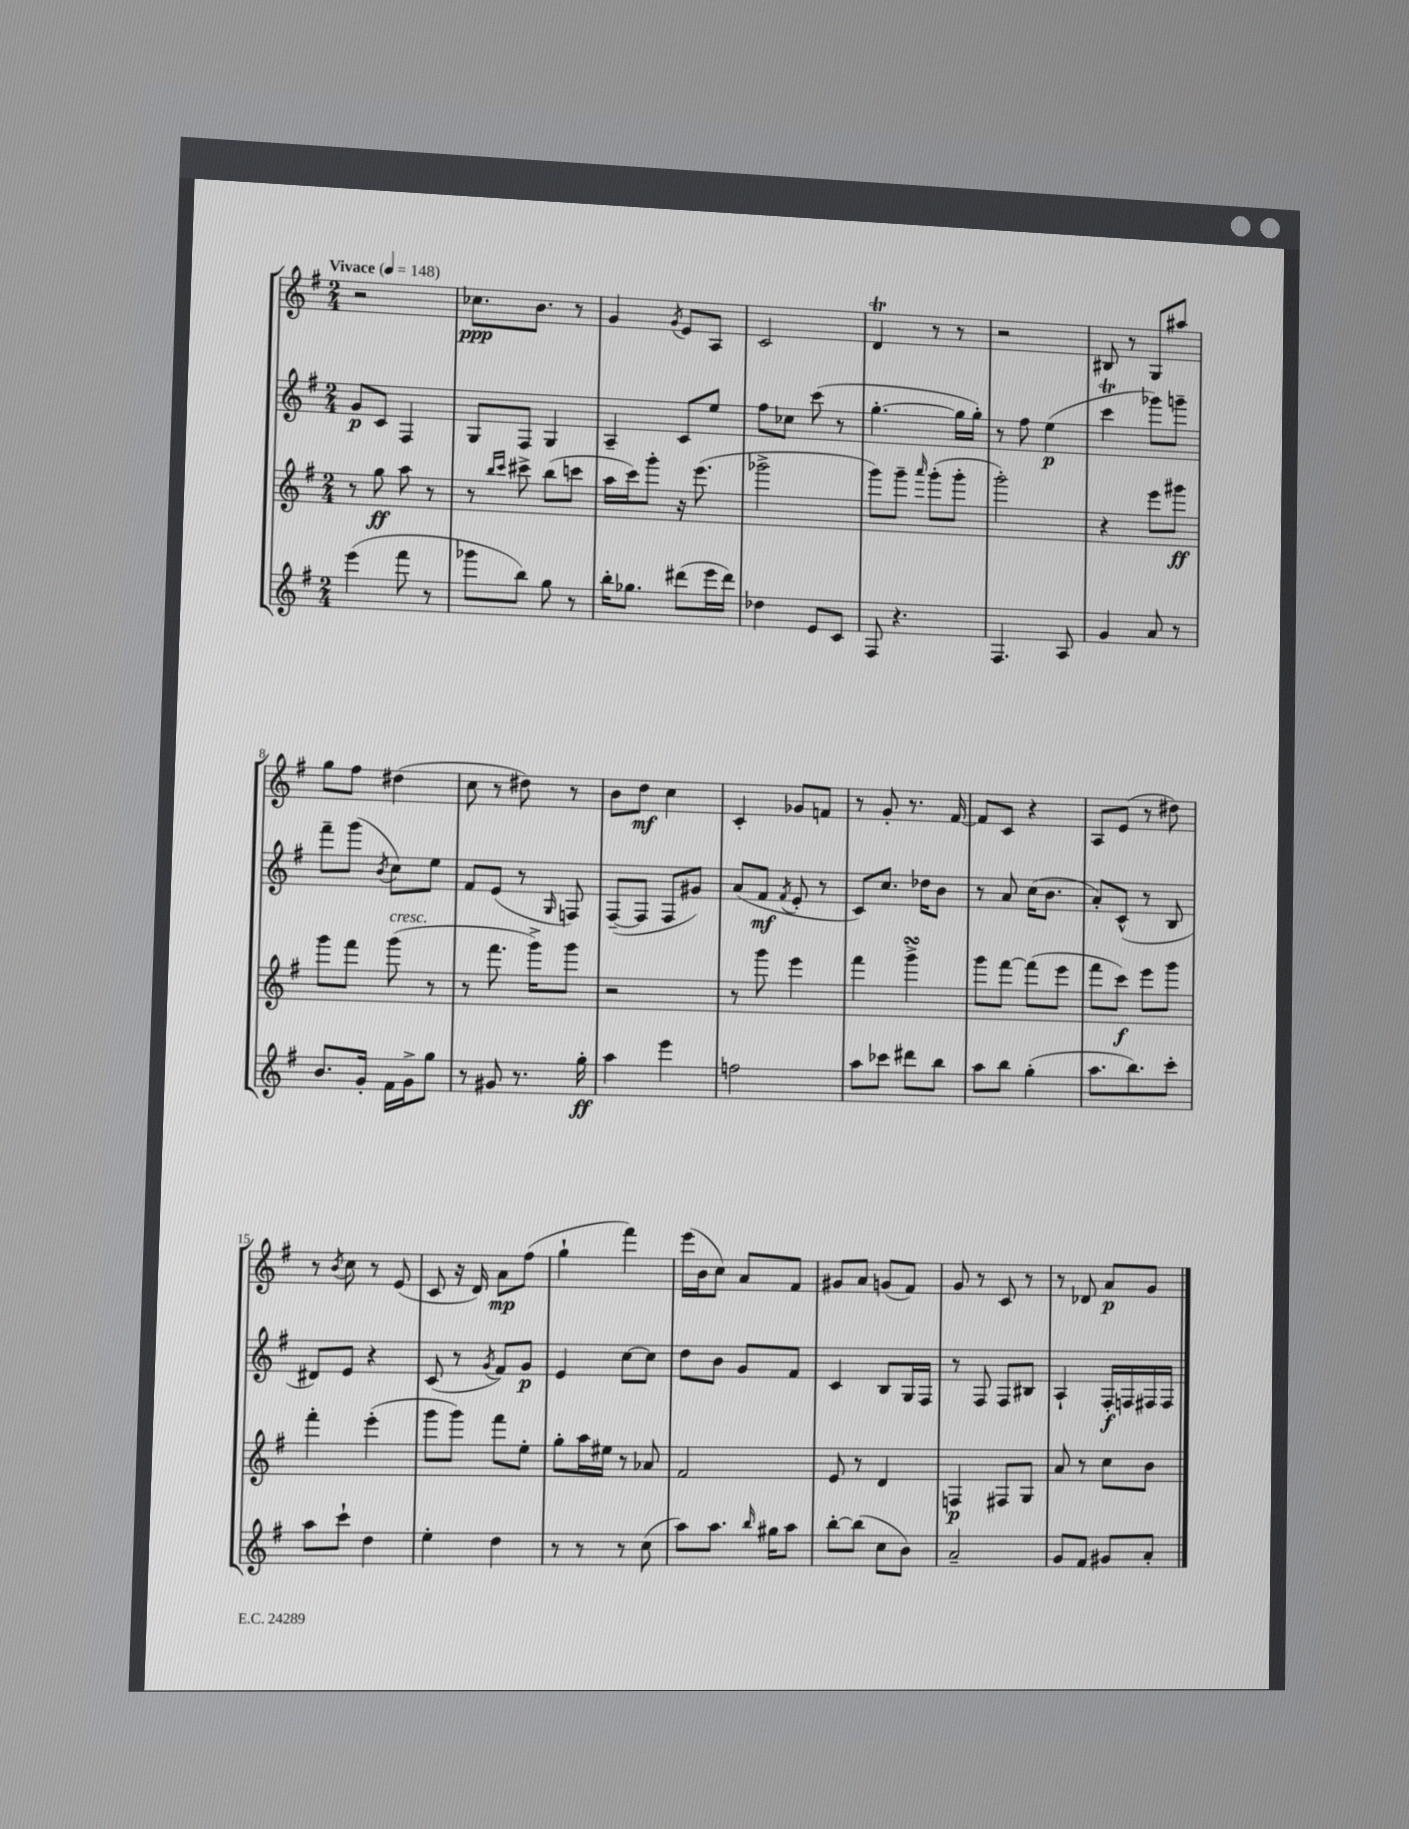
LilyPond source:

<<
\new StaffGroup <<
\new Staff = "s0" {
    \clef treble \key g \major \numericTimeSignature \time 2/4 \tempo "Vivace" 4 = 148
    r2 |
    ces''8.\ppp b'8. r8 |
    g'4 \acciaccatura { g'8 } e'8 a8 |
    c'2 |
    d'4\trill r8 r8 |
    r2 |
    bis8 r8 g8 ais''8 |
    g''8 fis''8 dis''4( |
    c''8 r8 dis''8) r8 |
    b'8 d''8\mf c''4 |
    c'4-. ges'8 f'8 |
    r8 g'8-. r8. fis'16~ |
    fis'8 c'8 r4 |
    a8 e'8( r8 dis''8) |
    r8 \acciaccatura { b'8 } c''8 r8 e'8( |
    c'8 r16 d'16) a'8\mp fis''8( |
    g''4-! fis'''4) |
    e'''16( b'16 c''8) a'8 fis'8 |
    gis'8 a'8 g'8( fis'8) |
    g'8 r8 c'8 r8 |
    r8 des'8 a'8\p g'8 \bar "|." |
}
\new Staff = "s1" {
    \clef treble \key g \major \numericTimeSignature \time 2/4
    g'8\p c'8 fis4 |
    g8 fis8 g4 |
    a4-- c'8 e''8 |
    fis''8 ces''8 c'''8( r8 |
    g''4.~-. g''16 g''16-.) |
    r8 fis''8 e''4\p( |
    c'''4\trill ges'''8) g'''8-- |
    fis'''8-- g'''8( \acciaccatura { b'8 } c''8) e''8 |
    fis'8 e'8( r8 \grace { g16 } f8) |
    fis8~--( fis8 fis8 gis'8) |
    a'8( fis'8\mf \acciaccatura { fis'8 } e'8-. r8 |
    c'8) c''8. des''16 b'8 |
    r8 a'8 c''16( b'8. |
    a'8-.) c'8-^( r8 b8 |
    dis'8) e'8 r4 |
    c'8( r8 \acciaccatura { g'8 } fis'8) g'8\p |
    e'4 c''8~ c''8 |
    d''8 b'8 g'8 fis'8 |
    c'4 b8 g16 fis16 |
    r8 fis8 fis8 bis8 |
    a4-! fis16-.\f f16 fis16 fis16 \bar "|." |
}
\new Staff = "s2" {
    \clef treble \key g \major \numericTimeSignature \time 2/4
    r8 g''8\ff a''8 r8 |
    r8 \grace { b''16 c'''16 } cis'''8-> b''8( c'''8 |
    a''16 c'''16) g'''8-. r16 e'''8.( |
    ges'''2-> |
    g'''8) g'''8-- \grace { a'''16 } g'''8-.( g'''8-. |
    g'''2-.) |
    r4 e'''8 gis'''8\ff |
    g'''8 fis'''8 g'''8^\markup { \italic "cresc." }( r8 |
    r8 fis'''8. g'''16->) g'''8 |
    r2 |
    r8 g'''8 e'''4 |
    fis'''4 g'''4->\turn |
    g'''8 fis'''8~ fis'''8( e'''8 |
    fis'''8 c'''8\f) e'''8 g'''8 |
    fis'''4-. e'''4-.( |
    g'''8 g'''8) fis'''8 e''8-. |
    g''8-. a''16 eis''16 r8 aes'8 |
    fis'2 |
    e'8 r8 d'4 |
    f4\p fis8 g8 |
    a'8 r8 c''8 b'8 \bar "|." |
}
\new Staff = "s3" {
    \clef treble \key g \major \numericTimeSignature \time 2/4
    e'''4( fis'''8 r8 |
    ges'''8 b''8) g''8 r8 |
    b''16-. ges''8. dis'''8( e'''16 dis'''16) |
    des''4 e'8 c'8 |
    fis8 r4. |
    fis4. a8 |
    g'4 a'8 r8 |
    b'8. g'16-. fis'16 g'16-> g''8 |
    r8 gis'8 r8. g''16-.\ff |
    a''4 e'''4 |
    f''2 |
    a''8 ces'''8 dis'''8 b''8 |
    a''8 b''8 g''4-.( |
    a''8. b''8.) c'''8-. |
    a''8 c'''8-! d''4 |
    e''4-. d''4 |
    r8 r8 r8 c''8( |
    a''8) a''8. \grace { b''16 } gis''16 a''8 |
    b''8~-. b''8( c''8 b'8) |
    a'2-- |
    g'8 fis'8 gis'8 a'8-. \bar "|." |
}
>>
>>
